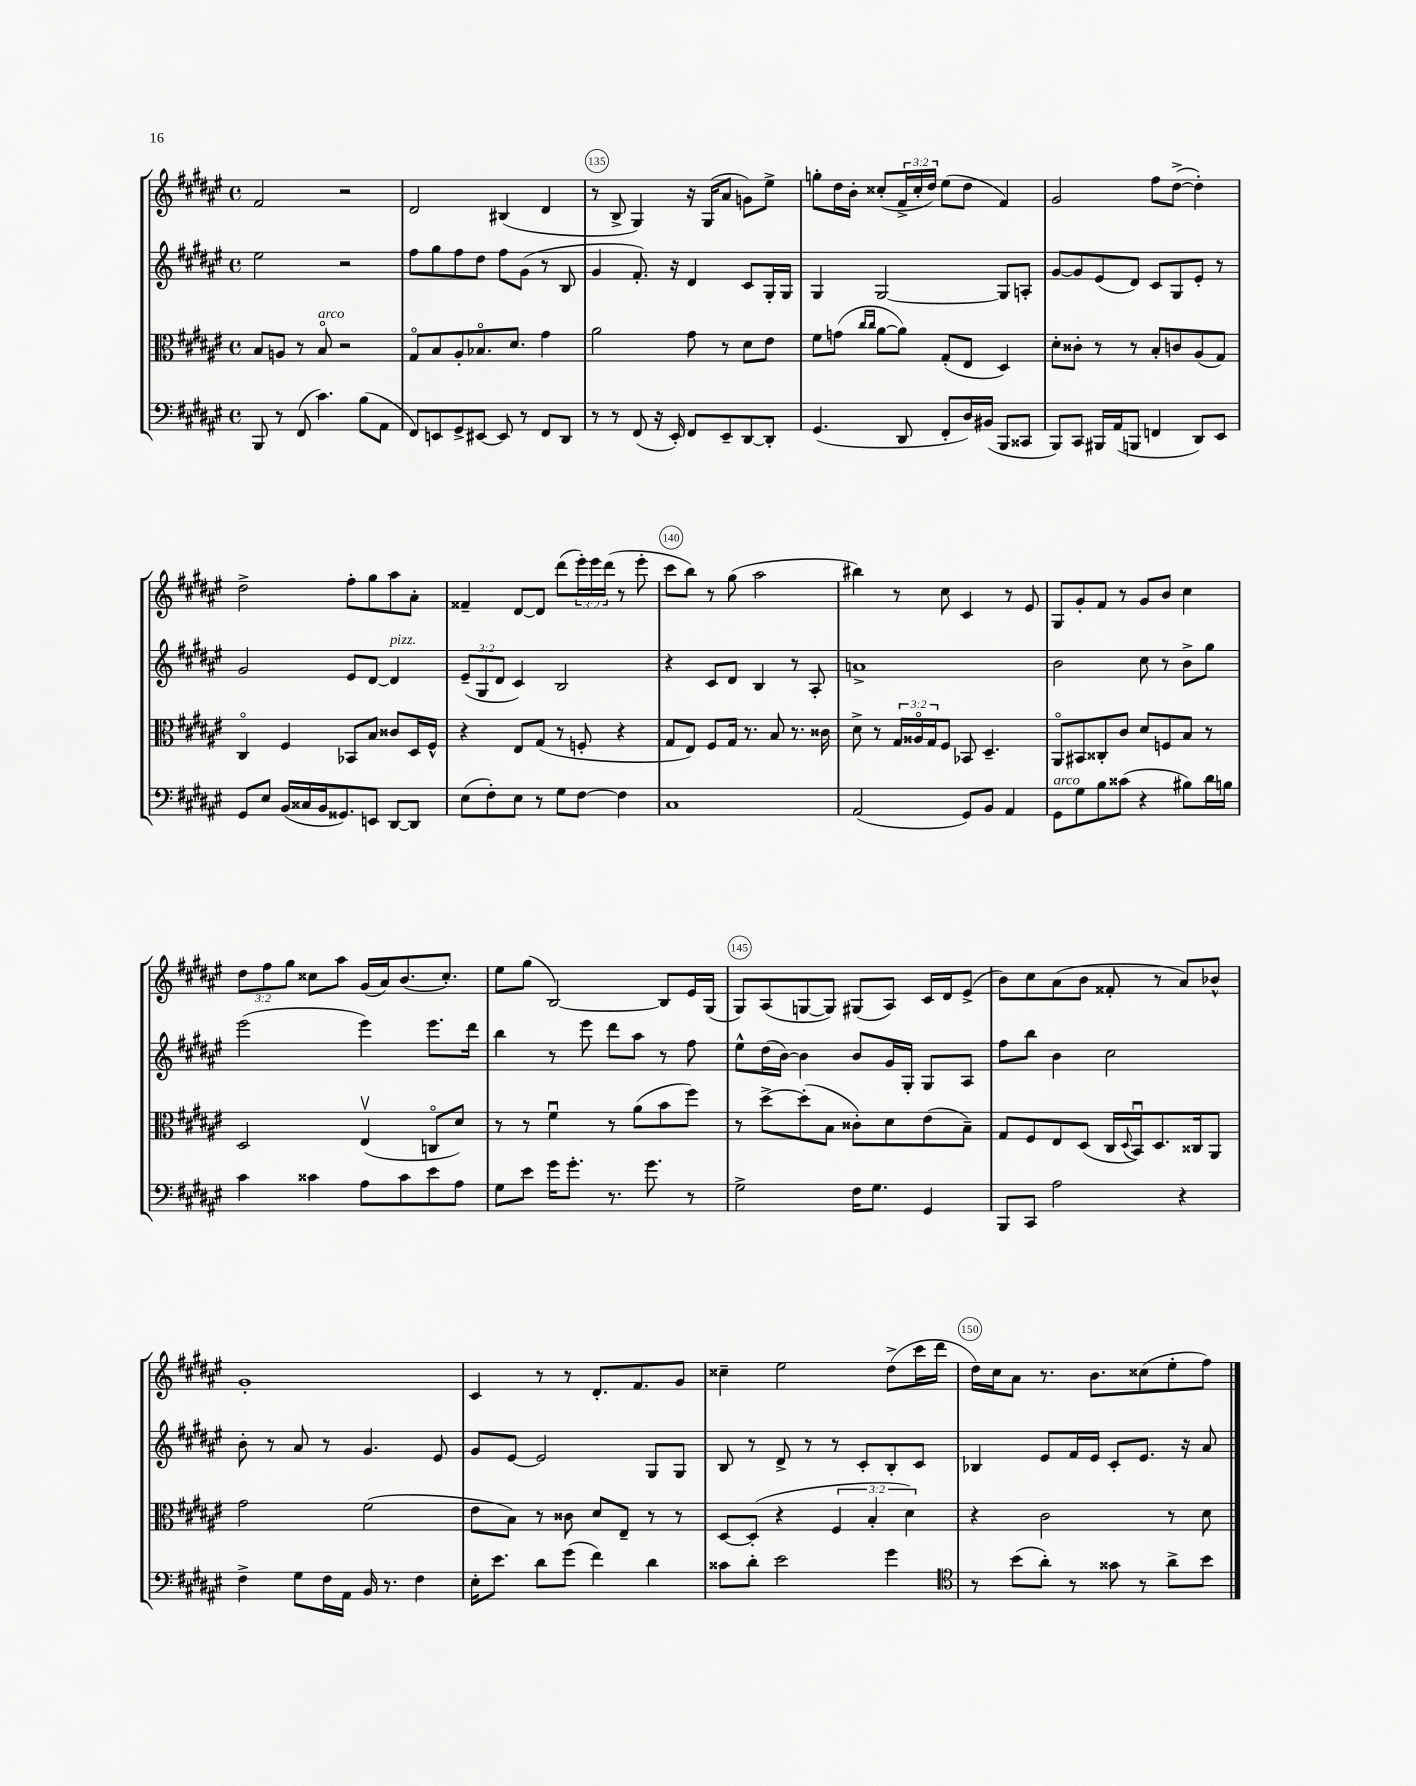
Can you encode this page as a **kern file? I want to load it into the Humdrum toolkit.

**kern	**kern	**kern	**kern
*staff4	*staff3	*staff2	*staff1
*clefF4	*clefC3	*clefG2	*clefG2
*k[f#c#g#d#a#e#]	*k[f#c#g#d#a#e#]	*k[f#c#g#d#a#e#]	*k[f#c#g#d#a#e#]
*M4/4	*M4/4	*M4/4	*M4/4
*met(c)	*met(c)	*met(c)	*met(c)
8BBB	8B	2ee#	2f#
8r	8A	.	.
(8FF#	8r	.	.
4.c#)	8Bo	.	.
.	2r	2r	2r
(8B	.	.	.
8AA#	.	.	.
=	=	=	=
8FF#)	8G#o	8ff#	2d#
8EE	8B	8gg#	.
8GG#^	8A#'	8ff#	.
[8EE#	8.B-o	8dd#	.
8EE#]	.	8ff#	(4B#
.	8.d#	.	.
8r	.	(8g#	.
8FF#	4g#	8r	4d#
8DD#	.	8B	.
=	=	=	=
8r	2a#	4g#	8r
8r	.	.	8B^
(8FF#	.	8.f#')	4G#)
16r	.	.	.
16EE#')	.	16r	.
8FF#	8g#	4d#	16r
.	.	.	(16G#
8EE#~	8r	.	8a#
[8DD#	8d#	8c#	8g)
8DD#']	8e#	16G#'	8ee#^
.	.	16G#	.
=	=	=	=
(4.GG#	8f#	4G#	8gg'
.	(8g	.	16dd#
.	.	.	16b'
.	16qqcc#	.	.
.	16qqcc#	.	.
.	[8a#	[2G#	(8cc##'
8DD#	8a#])	.	24f#^
.	.	.	24cc##'
.	.	.	24dd#)
8FF#'	(8G#'	.	(8ee#
16D#)	8E#	.	8dd#
(16BB#	.	.	.
8BBB	4D#)	8G#]	4f#)
8CC##	.	8A'	.
=	=	=	=
8BBB)	8d#'	[8g#	2g#
8CC#	8c##'	8g#]	.
16BBB#	8r	(8e#	.
(16AA#	.	.	.
8BBB	8r	8d#)	.
4FF	8B'	8c#	8ff#
.	8c	8G#	([8dd#^
8DD#)	(8A#	8e#'	4dd#'])
8EE#	8G#)	8r	.
=	=	=	=
8GG#	4C#o	2g#	2dd#^
8E#	.	.	.
(16BB	4F#	.	.
16C##	.	.	.
16BB	.	.	.
8.GG##)	.	.	.
.	8BB-	8e#	8ff#'
8EE	8B	[8d#	8gg#
[8DD#	8c##	4d#]	8aa#
8DD#]	16D#	.	8a#'
.	16F#^^	.	.
=	=	=	=
(8E#	4r	(12e#~	4f##~
.	.	12G#	.
8F#')	.	.	.
.	.	12d#	.
8E#	8E#	4c#)	[8d#
8r	(8G#	.	8d#]
8G#	8r	2B	(8ddd#
[8F#	8F'	.	24eee#')
.	.	.	24eee#
.	.	.	(24ddd#
4F#]	4r	.	8r
.	.	.	8eee#'
=	=	=	=
1C#	8G#	4r	8ccc#
.	8E#)	.	8bb)
.	8F#	8c#	8r
.	16G#	8d#	(8gg#
.	8.r	.	.
.	.	4B	2aa#
.	8B	.	.
.	8.r	8r	.
.	.	8A#'	.
.	16c##	.	.
=	=	=	=
(2AA#	8d#^	1a^	4bb#)
.	8r	.	.
.	24G#	.	8r
.	24A##o	.	.
.	24G#	.	.
.	8F#	.	8cc#
8GG#)	8BB-	.	4c#
8BB	4.D#~	.	.
4AA#	.	.	8r
.	.	.	8e#
=	=	=	=
8GG#	8AA#o	2b	8G#
8G#	8BB#	.	8g#'
8B	8C##'	.	8f#
(8c##	8c#	.	8r
4r	8d#	8cc#	8g#
.	8F	8r	8b
8B#)	8B	8b^	4cc#
16d#	8r	8gg#	.
16B	.	.	.
=	=	=	=
4c#	2D#	(2eee#	12dd#
.	.	.	12ff#
.	.	.	12gg#
4c##	.	.	8cc##
.	.	.	8aa#
8A#	(4E#v	4eee#)	(16g#
.	.	.	16a#)
8c##	.	.	(8.b
8e#	8Co	8.eee#	.
.	.	.	8.cc##')
8A#	8d#)	.	.
.	.	16ddd#	.
=	=	=	=
8G#	8r	4bb	8ee#
8e#	8r	.	(8gg#
16g#	4f#u	8r	[2B)
8.g#'	.	.	.
.	.	8eee#	.
8.r	8r	8ddd#	.
.	(8a#	8aa#	.
8.g#	.	.	.
.	8b	8r	8B]
8r	8ff#)	8ff#	16e#
.	.	.	(16G#
=	=	=	=
2G#^	8r	8ee#^^	8G#)
.	[8dd#^	(16dd#	(8A#
.	.	[16b)	.
.	(8dd#']	4b]	[8G
.	8B	.	8G])
16F#	8c##')	8b	(8G#
8.G#	.	.	.
.	8d#	16g#	8A#)
.	.	16G#'	.
4GG#	(8e#	8G#	16c#
.	.	.	16d#
.	8B~)	8A#	(8e#^
=	=	=	=
8BBB	8G#	8ff#	8b)
8CC#	8F#	8bb	8cc#
2A#	8E#	4b	(8a#
.	(8D#	.	8b
.	16C#	2cc#	8f##'
.	8qqD#	.	.
.	16BBu)	.	.
.	8.D#	.	8r
4r	.	.	8a#)
.	16C##	.	.
.	8AA#	.	8b-^^
=	=	=	=
4F#^	2g#	8b'	1g#'
.	.	8r	.
8G#	.	8a#	.
16F#	.	8r	.
16AA#	.	.	.
16BB	(2f#	4.g#	.
8.r	.	.	.
4F#	.	.	.
.	.	8e#	.
=	=	=	=
16E#'	8e#	8g#	4c#
8.e#	.	.	.
.	8B)	[8e#	.
8d#	8r	2e#]	8r
(8g#	8c##	.	8r
4f#)	8d#	.	8.d#'
.	8E#~	.	.
.	.	.	8.f#
4d#	8r	8G#	.
.	8r	8G#	8g#
=	=	=	=
8c##	[8D#	8B	4cc##~
8d#'	(8D#']	8r	.
2e#	4r	8d#^	2ee#
.	.	8r	.
.	6F#	8r	.
.	.	8c#'	.
.	6B'	.	.
4g#	.	8B'	(8dd#^
.	6d#)	.	.
.	.	8c#	16ccc#
.	.	.	16ddd#
=	=	=	=
*clefC4	*	*	*
8r	4r	4B-	16dd#)
.	.	.	16cc#
(8b	.	.	8a#
8a#')	2c#	8e#	8.r
8r	.	16f#	.
.	.	16e#	8.b
8g##	.	8c#'	.
8r	.	8.e#	(8cc##
8a#^	8r	.	8ee#'
.	.	16r	.
8b	8d#	8a#	8ff#)
==	==	==	==
*-	*-	*-	*-
